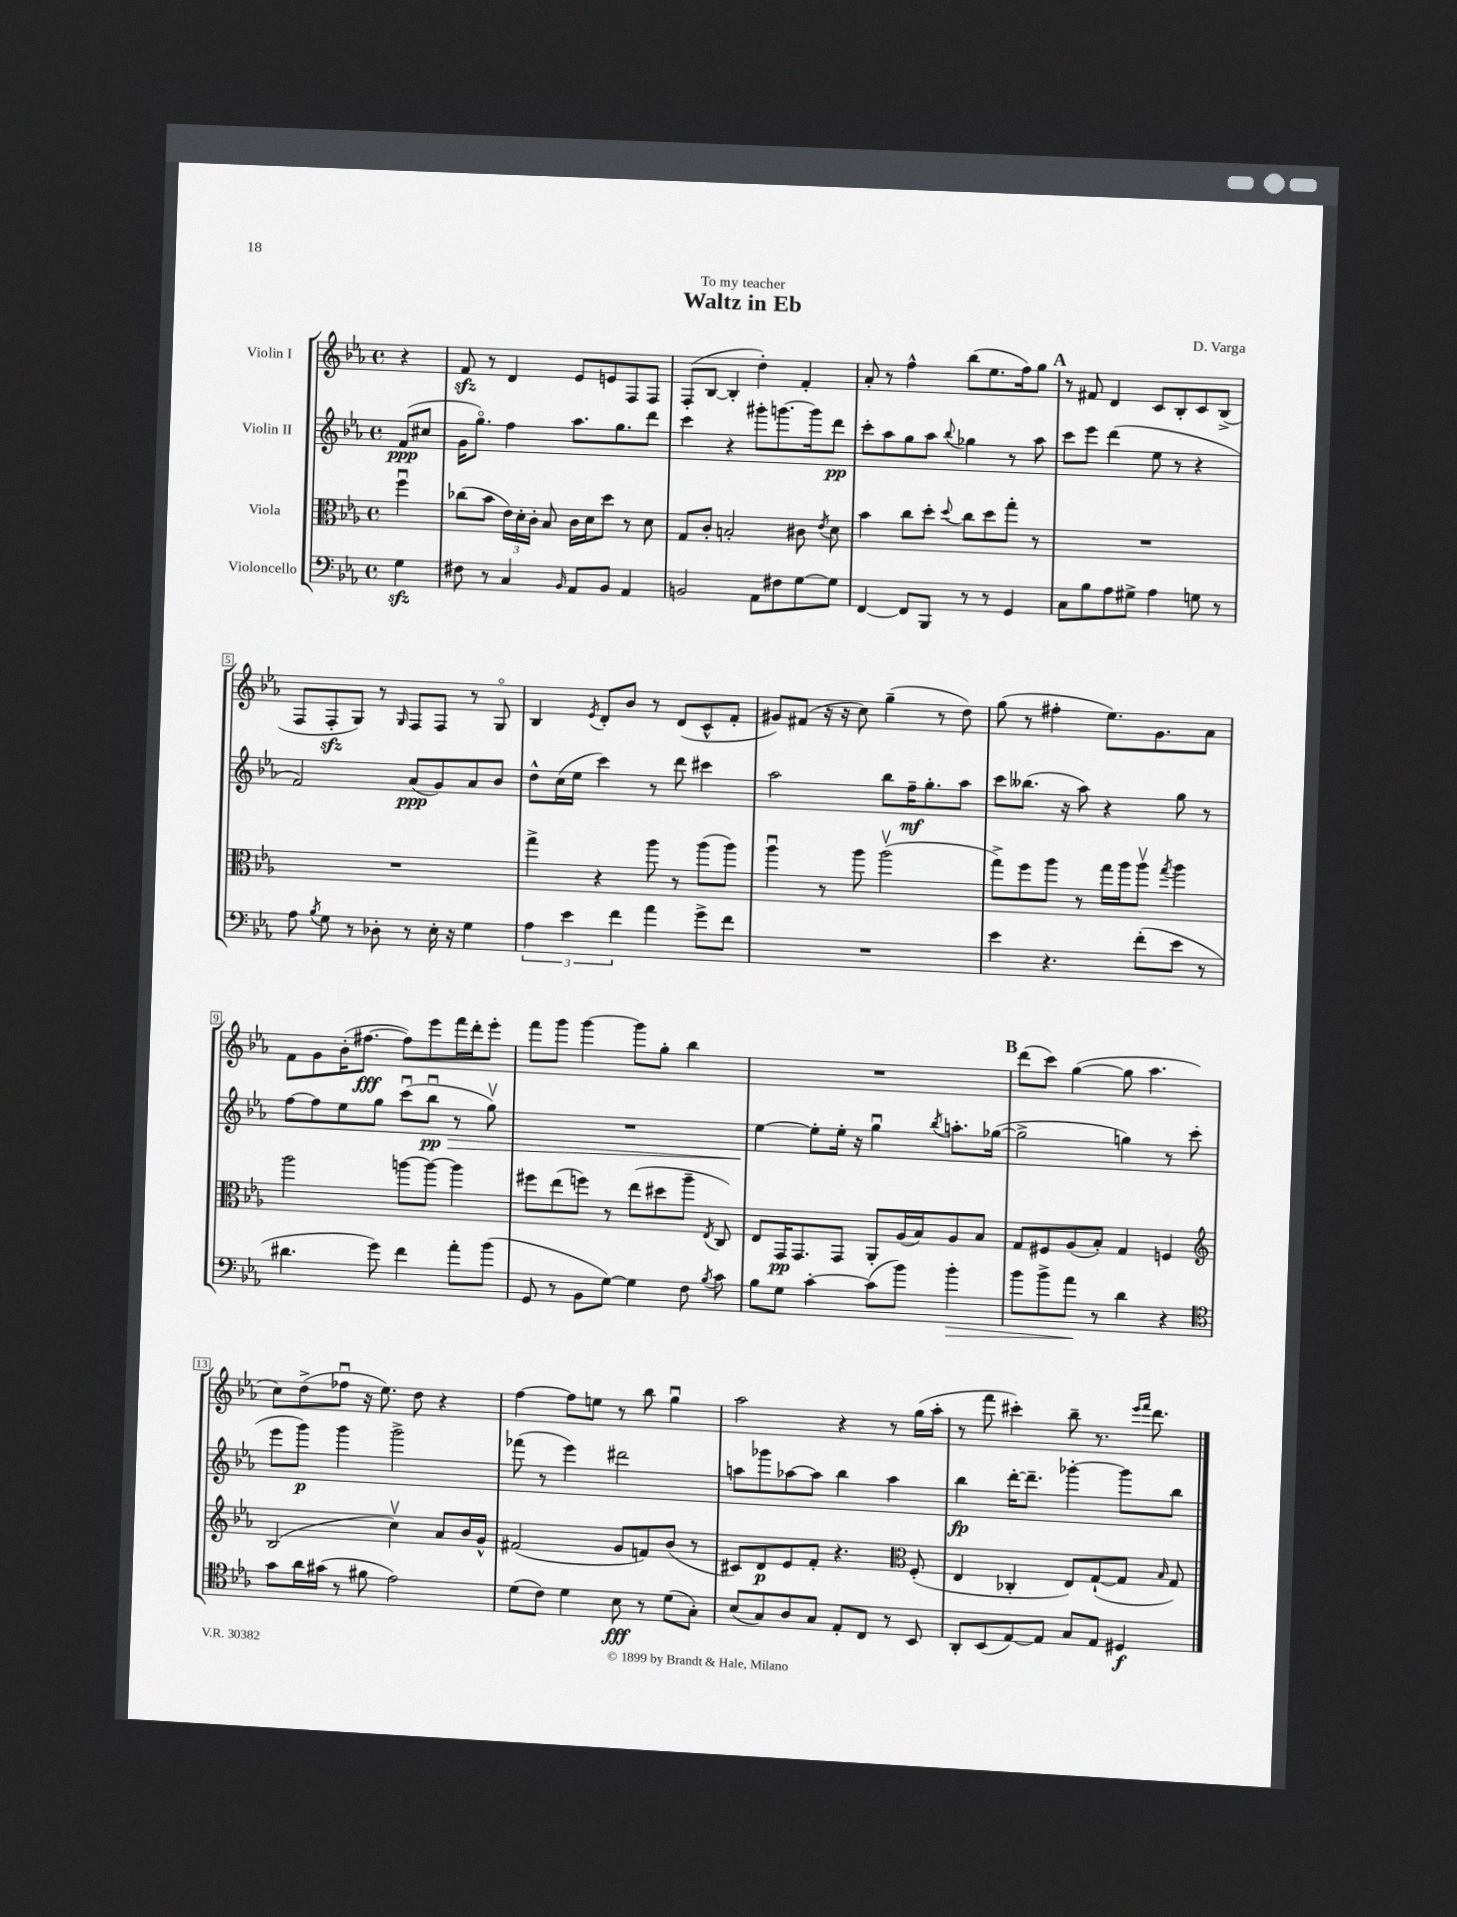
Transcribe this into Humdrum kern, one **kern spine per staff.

**kern	**kern	**kern	**kern
*staff4	*staff3	*staff2	*staff1
*clefF4	*clefC3	*clefG2	*clefG2
*k[b-e-a-]	*k[b-e-a-]	*k[b-e-a-]	*k[b-e-a-]
*M4/4	*M4/4	*M4/4	*M4/4
*met(c)	*met(c)	*met(c)	*met(c)
4G	4ffu	(8f	4r
.	.	8cc#	.
=	=	=	=
8F#	(8cc-	16g	8f
.	.	8.ggo)	.
8r	8b-	.	8r
4C	24e-)	4ff	4d
.	24d'	.	.
.	24c'	.	.
.	8B-	.	.
16qqBB-	.	.	.
8AA-	16c	8.aa-	8e-
.	16d	.	.
8BB-	8dd	.	8e
.	.	8.gg	.
4AA-	8r	.	8F
.	8d	8ddd	8F
=	=	=	=
2BB	8G	4ccc	(8F'
.	8c'	.	[8B-
.	2B'	4r	4B-']
8AA-	.	8ggg#'	4dd')
8F#	.	[8.ggg	.
[8G	8c#	.	4f'
.	.	16ggg]	.
.	8qe-	.	.
8G]	8d	8ddd	.
=	=	=	=
[4FF	4b-	8ccc'	8a-'
.	.	8aa-	8r
8FF]	8cc	8gg	4ff^^
8BBB-	8dd'	8aa-	.
.	8qqdd	8qqbb-	.
8r	8cc	4gg-	(8bb-
8r	8dd	.	8.ee-
4GG	8gg'	8r	.
.	.	.	16ff)
.	8r	8aa-	8gg
=	=	=	=
8C	1r	8ccc	8r
8B-	.	8eee-	8f#
8A-	.	(4ddd	4d
8G#^	.	.	.
4A-	.	8ee-	8c
.	.	8r	8B-'
8G	.	4r	8c
8r	.	.	(8B-^
=	=	=	=
8A-	1r	2f)	8F
8qB-	.	.	.
8G	.	.	8F'
8r	.	.	8G)
8D-'	.	.	8r
.	.	.	16qqG
8r	.	(8a-	8F
16E-'	.	8g)	8F
16r	.	.	.
4G	.	8a-	8r
.	.	8b-	8Go
=	=	=	=
6A-	4gg^	8dd^^	4B-
.	.	(16cc	.
6e-	.	.	.
.	.	16ee-	.
.	.	.	8qe-
.	4r	4ccc)	8d'
6f	.	.	.
.	.	.	8b-
4a-	8aa-	8r	8r
.	8r	8ddd	(8d
8g^	(8aa-	4ccc#	8c^^
8f	8aa-)	.	8f'
=	=	=	=
1r	4aa-u	2aa-	8g#)
.	.	.	(8f#
.	8r	.	16r
.	.	.	16r
.	8aa-	.	8cc)
.	(2aa-v	8bb-	(4gg~
.	.	16ff~	.
.	.	8.gg'	.
.	.	.	8r
.	.	8aa-	8dd)
=	=	=	=
4e-	8gg^)	8ccc	(8gg
.	8ff	(8.bb--	8r
4.r	8aa-	.	4ff#'
.	.	16r	.
.	8r	8aa-)	.
.	16gg	4r	8.ee-)
.	16aa-	.	.
(8f'	8aa-v	.	.
.	.	.	8.g
.	8qgg	.	.
8e-	4aa-	8gg	.
8r	.	8r	8a-
=	=	=	=
4.d#	2aa-	[8ff	8f
.	.	8ff]	8g
.	.	8ee-	(16b-'
.	.	.	[8.ff#
8g)	.	8gg	.
4f	[8aa	(8cccu	8ff#])
.	8aa_	8bb-u	8eee-
8a-'	4aa]	8r	16fff
.	.	.	16ddd'
(8b-	.	8ggv)	8eee-'
=	=	=	=
8GG	8ff#	1r	8fff
8r	(8ee-	.	8ggg
8BB-	8ff)	.	[4ggg
[8G)	8r	.	.
4G]	(8ee-	.	8ggg]
.	8dd#	.	8gg'
8F	8aa-~	.	4bb-
8qB-	8qE-	.	.
8c	8C)	.	.
=	=	=	=
8B-	8E-	[4ee-	1r
8G	16GG	.	.
.	8.GG	.	.
[4c'	.	8ee-']	.
.	8GG	16ee-'	.
.	.	16r	.
(8c]	8AA-'	4ggu	.
8b-)	(16A-	.	.
.	16B-)	.	.
.	.	8qbb-	.
4b-'	8A-	8.aa'	.
.	8B-	.	.
.	.	([16gg-	.
=	=	=	=
8b-	8G	2gg-^]	(8ddd
8b-^	8F#	.	8ccc)
8a-	(8A-	.	([4gg
8r	8B-')	.	.
4d	4G	4gg)	8gg]
.	.	.	4.aa-
4r	4F	8r	.
.	.	(8ccc	.
=	=	=	=
*clefC4	*clefG2	*	*
8g	(2B-	8eee-	8cc)
16a-	.	8ggg)	(8dd^
(16g#	.	.	.
8r	.	4ggg	8ff-u
8f#	.	.	16r
.	.	.	8.ee-)
2e-)	4ccv)	2ggg^	.
.	.	.	8dd
.	8a-	.	4r
.	16b-	.	.
.	16g^^	.	.
=	=	=	=
(8d	(2f#	(8fff-	[4ff
8c)	.	8r	.
4d	.	4eee-)	8ff]
.	.	.	8ee
8B-	8g	2ddd#	8r
8r	8f)	.	8bb-
(8d	(8b-	.	4ggu
8G')	8r	.	.
=	=	=	=
(8B-	8c#)	8aa	2aa-
8G)	8d	8ggg-	.
8A-	8e-	[8aa-	.
8G	8f'	8aa-]	.
8E-'	4.r	4bb-	4r
8C	.	.	.
8r	.	4aa-	8r
*	*clefC3	*	*
8BB-	(8F'	.	(16gg
.	.	.	16aa-'
=	=	=	=
8AA-'	4E-	4bb-	8r
(8BB-	.	.	8fff
[8E-)	4C-'	[16ddd'	4ccc#')
.	.	8.ddd~]	.
8E-]	.	.	.
8G	8E-)	[4ggg-'	8bb-~
8E-	([8G`	.	8.r
4D#	8G]	8ggg-]	.
.	.	.	16qqeee-
.	.	.	16qqfff
.	.	.	8.ddd
.	16qqB-	.	.
.	8G)	8bb-	.
==	==	==	==
*-	*-	*-	*-
